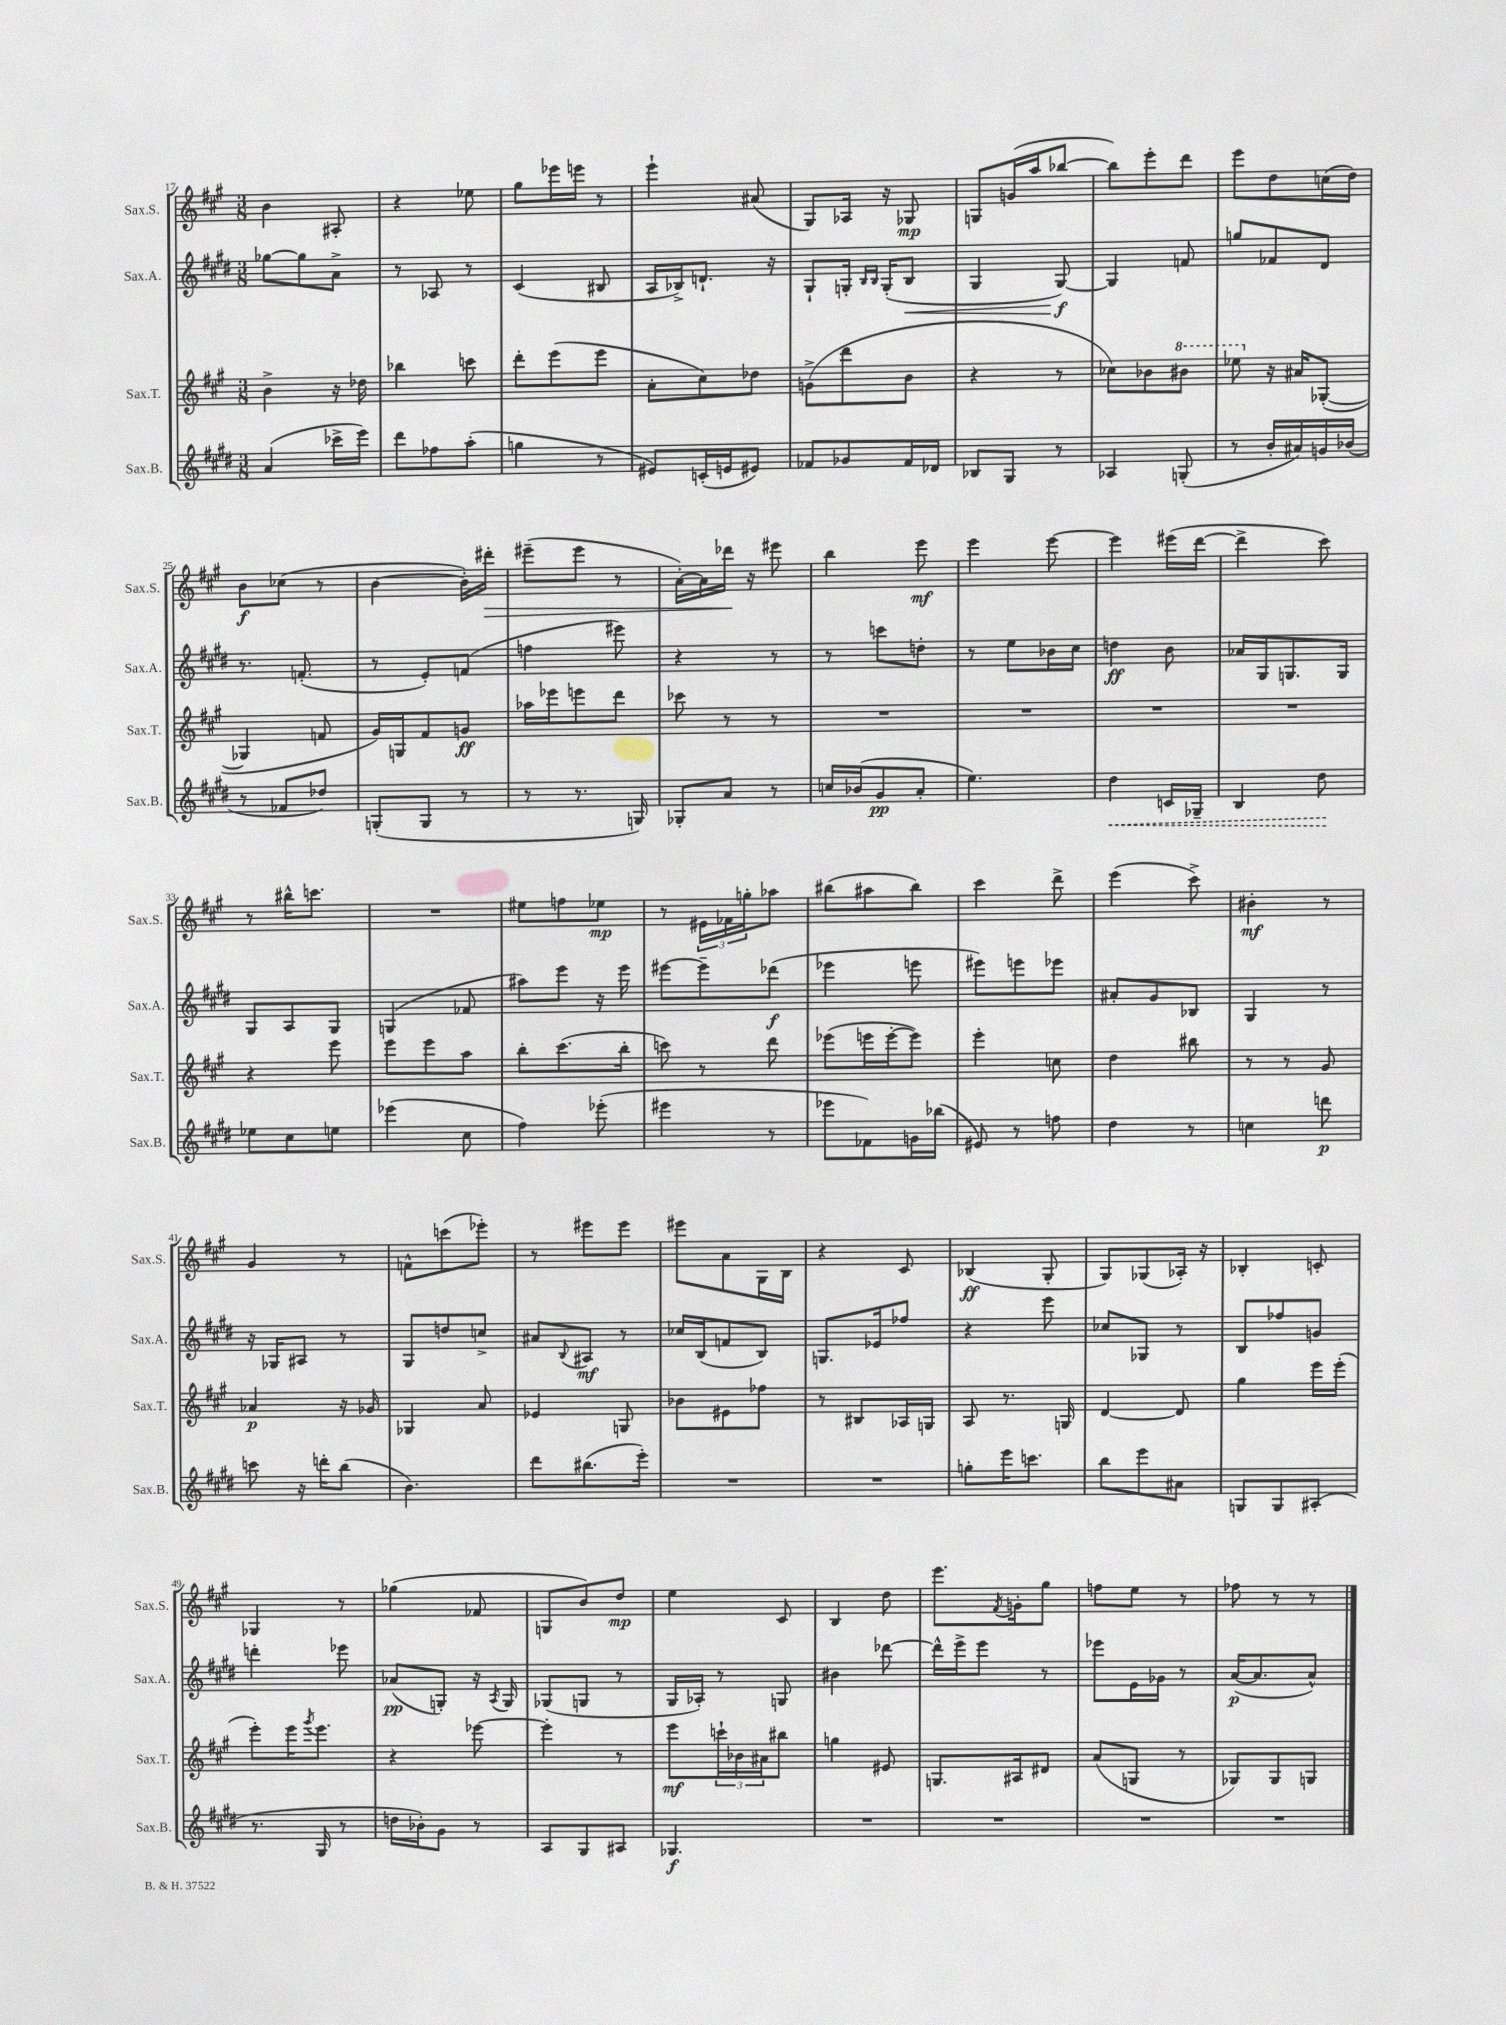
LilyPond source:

<<
\new StaffGroup <<
\new Staff = "s0" \with { instrumentName = "Sax.S." shortInstrumentName = "Sax.S." } {
    \clef treble \key a \major \numericTimeSignature \time 3/8
    b'4 ais8-. |
    r4 ees''8 |
    gis''8 ees'''16 e'''16 r8 |
    e'''4-! ais'8( |
    gis8) aes16 r16 ges8\mp |
    g8 g'16( a''16 bes''8~ |
    bes''8) e'''8-. d'''8 |
    e'''8 d''8 c''16( d''16) |
    b'8\f ces''8( r8 |
    b'4~ b'16-.) dis'''16-.\> |
    eis'''8--( eis'''8 r8 |
    a'16~-.) a'16 des'''16\! r16 eis'''8 |
    b''4 e'''8\mf |
    e'''4 e'''8~ |
    e'''4 eis'''16( d'''16~ |
    d'''4-> cis'''8) |
    r8 bis''16-^ c'''8. |
    R4. |
    eis''8 f''8 ees''8\mp |
    r8 \tuplet 3/2 { eis'16 fes'16 g''16-. } aes''8 |
    bis''8( ais''8 bis''8) |
    cis'''4 d'''8-> |
    e'''4( cis'''8->) |
    bis'4-.\mf r8 |
    gis'4 r8 |
    f'8-^ c'''8( ees'''8-.) |
    r8 eis'''8 eis'''8 |
    eis'''8 a'8 gis16 b16 |
    r4 cis'8 |
    bes4\ff( gis8-. |
    gis8) ges8( aes16-.) r16 |
    bes4-. c'8-. |
    ges4 r8 |
    ges''4( fes'8 |
    g8 b'8) d''8\mp |
    e''4 cis'8 |
    b4 d''8 |
    e'''8. \acciaccatura { fis'8 } g'16-. gis''8 |
    f''8 e''8 r8 |
    fes''8 r8 r8 \bar "|." |
}
\new Staff = "s1" \with { instrumentName = "Sax.A." shortInstrumentName = "Sax.A." } {
    \clef treble \key e \major \numericTimeSignature \time 3/8
    ges''8~ ges''8 a'8-> |
    r8 aes8 r8 |
    cis'4( bis8 |
    a16 bes16->) d'8.-! r16 |
    gis8-! g16-. \grace { b16 b16 } g16-.( b8\< |
    gis4 gis8~\f\!) |
    gis4 f'8 |
    g''8 fes'8 dis'8 |
    r8. f'8.-.( |
    r8 e'8-.) f'8( |
    f''4 eis'''8) |
    r4 r8 |
    r8 c'''8 d''8-. |
    r8 e''8 bes'16 cis''16 |
    d''4\ff b'8 |
    aes'16 gis16 g8. g16 |
    gis8 a8 gis8 |
    g4( fes'8 |
    ais''8) e'''8 r16 e'''16 |
    eis'''8~ eis'''8-- des'''8\f( |
    ees'''4 e'''8 |
    eis'''8) e'''8 ees'''8 |
    ais'8-. gis'8 bes8 |
    gis4 r8 |
    r16 ges16 ais8 r8 |
    gis8 d''8 c''8-> |
    ais'8 \appoggiatura { b8 } ais8\mf r8 |
    ces''16 b16( f'8 b8) |
    g8. ees'16 fes''8 |
    r4 e'''8 |
    ces''8 ges8 r8 |
    b8 fes''8 g'8 |
    d'''4-. ees'''8 |
    aes'8\pp( g8-.) r16 \acciaccatura { a8 } g16 |
    ges8( g8 r8 |
    gis16 aes16-.) r8 g8 |
    bis'4 des'''8~ |
    des'''16-^ e'''16-> e'''8 r8 |
    ees'''8 e'16 ges'16 r8 |
    a'16~\p( a'8. a'8-^) \bar "|." |
}
\new Staff = "s2" \with { instrumentName = "Sax.T." shortInstrumentName = "Sax.T." } {
    \clef treble \key a \major \numericTimeSignature \time 3/8
    b'4-> r16 des''16 |
    bes''4 c'''8 |
    d'''8-. e'''8( e'''8 |
    a'8-. cis''8) des''8 |
    g'8->( d'''8 b'8 |
    r4 r8 |
    ces''8) bes'8 \ottava #1 bis''8 |
    ees'''8 \ottava #0 r16 ais'16 ges8~-.( |
    ges4 f'8 |
    gis'16) g16 fis'8 g'8\ff |
    aes''16 ees'''16 e'''8 d'''8 |
    ces'''8 r8 r8 |
    R4. |
    R4. |
    R4. |
    R4. |
    r4 e'''8 |
    e'''8 e'''8 a''8 |
    b''8-. cis'''8.( b''16-. |
    c'''8) r8 d'''8 |
    ees'''8( e'''16 e'''16~-. e'''8) |
    e'''4-. c''8 |
    d''4 bis''8 |
    r8 r8 gis'8 |
    aes'4\p r16 ges'16 |
    ges4 a'8 |
    ees'4 g8 |
    bes'8 eis'8 fes''8 |
    r8 bis8 aes16 g16 |
    a8 r8. g16 |
    d'4~ d'8 |
    gis''4 e'''16 e'''16-.( |
    e'''8-.) e'''16 \acciaccatura { gis'''8 } e'''8. |
    r4 ees'''8~ |
    ees'''4-. r8 |
    e'''8\mf \tuplet 3/2 { c'''16-! bes'16 ais'16 } bis''8 |
    g''4 eis'8 |
    g8. ais16 dis'8 |
    a'8( g8 r8 |
    ges8) ges8 g8 \bar "|." |
}
\new Staff = "s3" \with { instrumentName = "Sax.B." shortInstrumentName = "Sax.B." } {
    \clef treble \key e \major \numericTimeSignature \time 3/8
    a'4( ces'''16-> e'''16) |
    dis'''8 fes''8 a''8-.( |
    g''4 r8 |
    eis'8) c'16-.( e'16 eis'8) |
    fes'8 ges'8 fes'16 des'16 |
    bes8 gis8 r8 |
    aes4 g8-.( |
    r8 b'16-. ais'16) g'16 bes'16( |
    r8 fes'8 des''8) |
    g8-.( g8 r8 |
    r8 r8. g16) |
    ges8-. a'8 r8 |
    c''16 bes'16( gis'8\pp a'8-. |
    e''4.) |
    \once \override Hairpin.style = #'dashed-line dis''4\< c'16 ges16-- |
    b4 dis''8\! |
    ees''8 cis''8 e''8 |
    ees'''4( cis''8 |
    fis''4) ees'''8-.( |
    eis'''4 r8 |
    ees'''8 fes'8) g'16 bes''16( |
    eis'8) r8 f''8 |
    dis''4 r8 |
    c''4 d'''8\p |
    c'''8 r16 d'''16-. b''8( |
    b'4.) |
    dis'''8 bis''8.( e'''16-.) |
    R4. |
    R4. |
    g''8-. e'''16 c'''8. |
    b''8 e'''8 ais'8 |
    g8 g8 ais8-.( |
    r8. gis16 r8 |
    d''16 bes'16-.) gis'8 r8 |
    a8 gis8 ais8 |
    ges4.\f |
    R4. |
    R4. |
    R4. |
    R4. \bar "|." |
}
>>
>>
\layout { \context { \Score currentBarNumber = #17 } }
